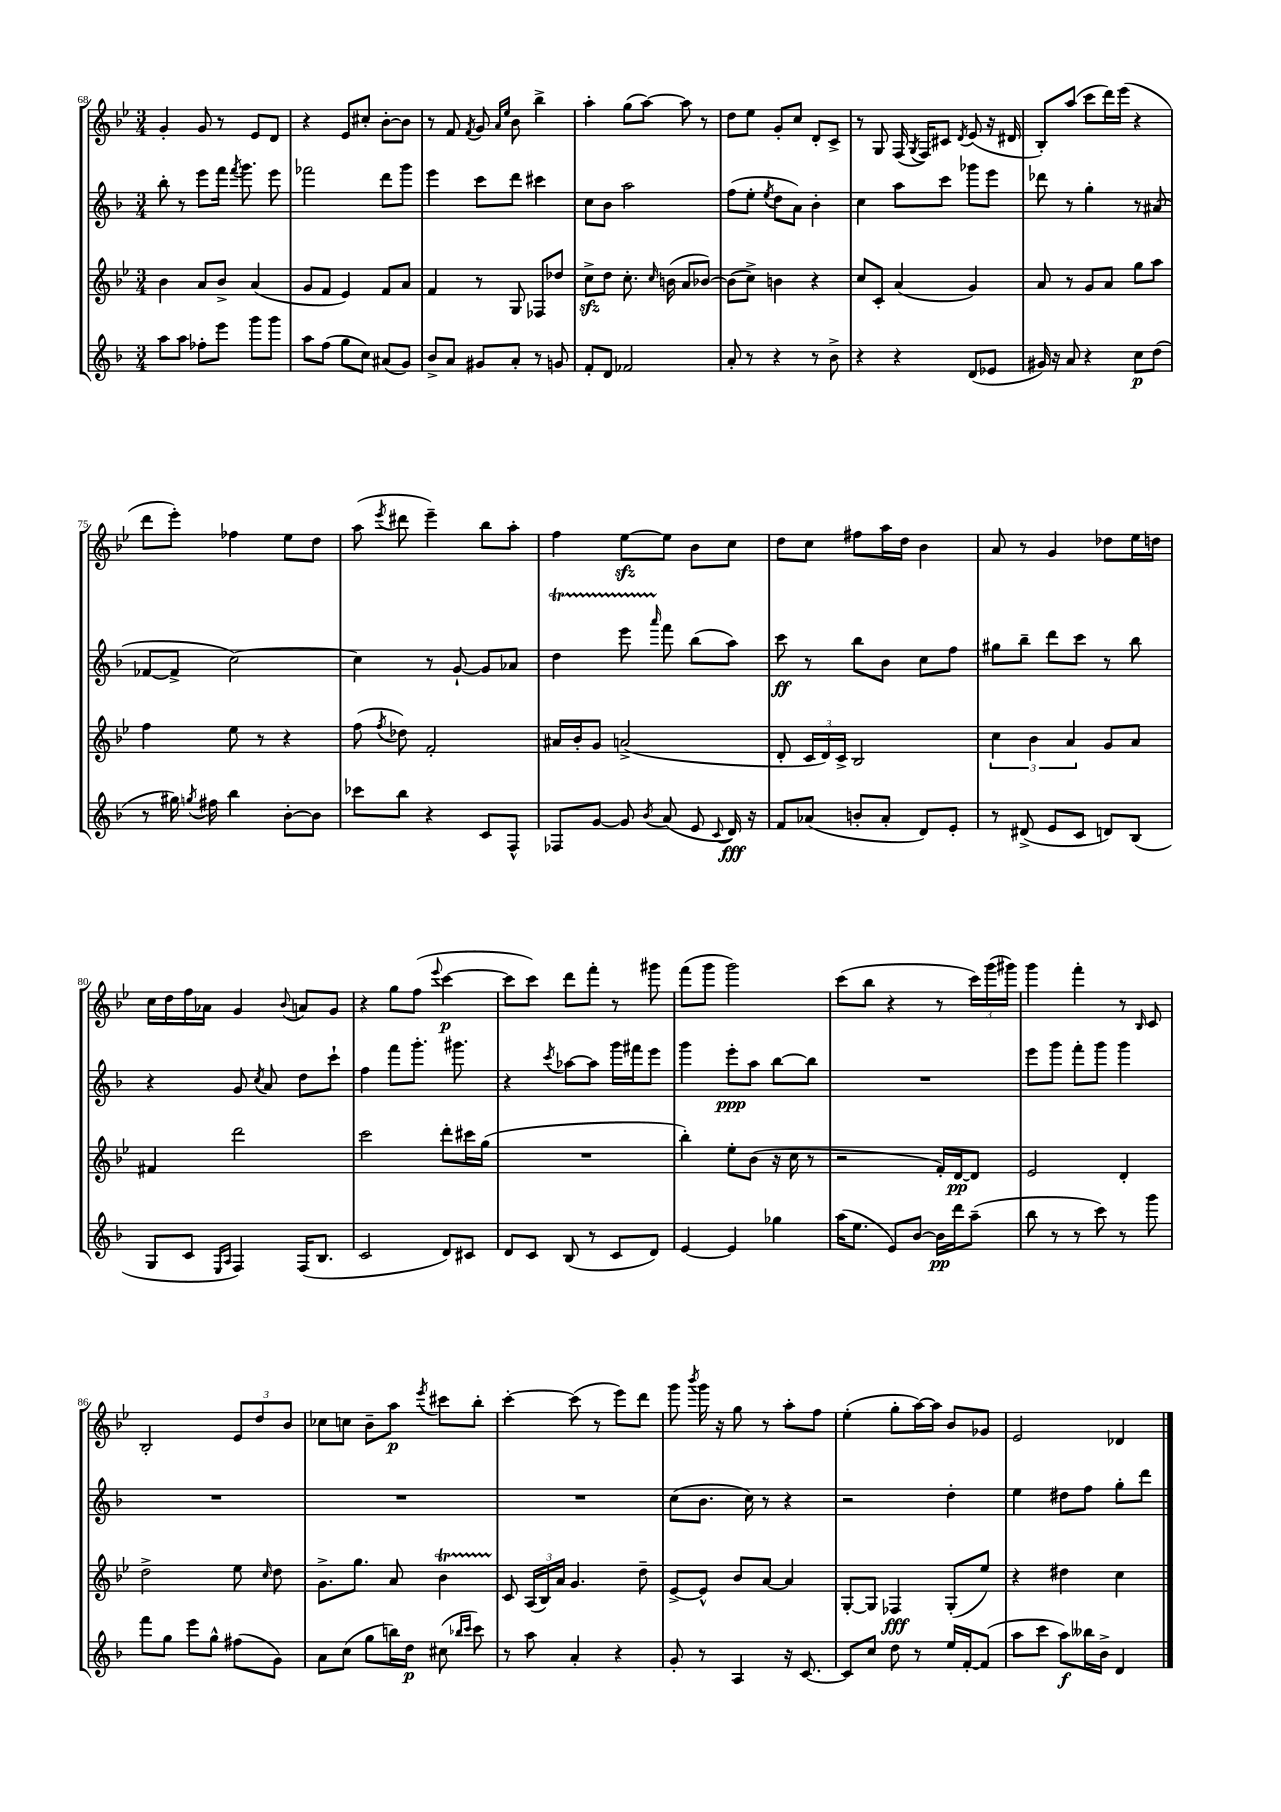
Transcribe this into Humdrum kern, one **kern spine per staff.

**kern	**kern	**kern	**kern
*staff4	*staff3	*staff2	*staff1
*clefG2	*clefG2	*clefG2	*clefG2
*k[b-]	*k[b-e-]	*k[b-]	*k[b-e-]
*M3/4	*M3/4	*M3/4	*M3/4
8aa	4b-	8bb-'	4g'
8aa	.	8r	.
8ff-'	8a	8eee	8g
8eee	8b-^	16fff	8r
.	.	8qfff	.
.	.	8.ggg	.
8ggg	(4a	.	8e-
8ggg	.	8eee	8d
=	=	=	=
8aa	8g	2fff-	4r
(8ff	8f	.	.
8gg	4e-)	.	8e-
8cc)	.	.	8cc#'
(8a#	8f	8ddd	[8b-'
8g)	8a	8ggg	8b-]
=	=	=	=
8b-^	4f	4eee	8r
8a	.	.	8f
.	.	.	8qf
8g#	8r	8ccc	8g
.	.	.	16qqa
.	.	.	16qqee-
8a'	8G	8ddd	8b-
8r	8F-	4ccc#	4bb-^
8g	8dd-	.	.
=	=	=	=
8f'	8cc^	8cc	4aa'
8d	8dd	8b-	.
2f-	8.cc'	2aa	(8gg
.	.	.	[8aa)
.	16qqcc	.	.
.	(16b	.	.
.	8a	.	8aa]
.	[8b-)	.	8r
=	=	=	=
8a'	(8b-]	(8ff	8dd
8r	8cc^)	8ee'	8ee-
.	.	8qee	.
4r	4b	8dd	8g'
.	.	8a)	8cc
8r	4r	4b-'	8d'
8b-^	.	.	8c^
=	=	=	=
4r	8cc	4cc	8r
.	8c'	.	8G
4r	(4a	8aa	(16F
.	.	.	8qG
.	.	.	16F)
.	.	8ccc	8c#
.	.	.	8qd
(8d	4g)	8ggg-	(8e-
8e-	.	8eee	16r
.	.	.	16d#
=	=	=	=
16g#)	8a	8ddd-	8B-')
16r	.	.	.
8a	8r	8r	(8aa
4r	8g	4gg'	8ccc
.	8a	.	16ddd)
.	.	.	(16eee-
8cc	8gg	8r	4r
(8dd	8aa	(8a#	.
=	=	=	=
8r	4ff	[8f-	8ddd
16gg#)	.	8f-^]	8eee-')
8qgg	.	.	.
16ff#	.	.	.
4bb-	8ee-	[2cc)	4ff-
.	8r	.	.
[8b-'	4r	.	8ee-
8b-]	.	.	8dd
=	=	=	=
8ccc-	(8ff	4cc]	(8aa
.	8qff	.	8qeee-
8bb-	8dd-)	.	8ddd#
4r	2f'	8r	4eee-~)
.	.	[8g`	.
8c	.	8g]	8bb-
8F^^	.	8a-	8aa'
=	=	=	=
8F-	16a#	4dd	4ff
.	16b-'	.	.
[8g	8g	.	.
8g]	(2a^	8eee	[8ee-
8qb-	.	16qqaaa	.
(8a	.	8fff	8ee-]
8e	.	(8bb-	8b-
8qqc	.	.	.
16d)	.	8aa)	8cc
16r	.	.	.
=	=	=	=
8f	8d'	8ccc	8dd
(8a-	24c	8r	8cc
.	24d)	.	.
.	24c^	.	.
8b'	2B-	8bb-	8ff#
8a-'	.	8b-	16aa
.	.	.	16dd
8d)	.	8cc	4b-
8e'	.	8ff	.
=	=	=	=
8r	6cc	8gg#	8a
(8d#^	.	8bb-~	8r
.	6b-	.	.
8e	.	8ddd	4g
.	6a	.	.
8c	.	8ccc	.
8d)	8g	8r	8dd-
(8B-	8a	8bb-	16ee-
.	.	.	16dd
=	=	=	=
8G	4f#	4r	16cc
.	.	.	16dd
8c	.	.	16ff
.	.	.	16a-
16qqE	.	.	.
16qqA	.	.	.
4F)	2ddd	8g	4g
.	.	8qcc	.
.	.	8a	.
.	.	.	8qqb-
(16F	.	8dd	8a
8.B-	.	.	.
.	.	8ccc`	8g
=	=	=	=
2c	2ccc	4ff	4r
.	.	8fff	8gg
.	.	8.ggg'	(8ff
.	.	.	8qqeee-
8d)	8ddd'	.	[4ccc
.	.	8.ggg#	.
8c#	16ccc#	.	.
.	(16gg	.	.
=	=	=	=
8d	2.r	4r	8ccc]
8c	.	.	8ccc)
.	.	8qccc	.
(8B-	.	[8aa-	8ddd
8r	.	8aa-]	8fff'
8c	.	16ggg	8r
.	.	16fff#	.
8d)	.	8eee	8ggg#
=	=	=	=
[4e	4bb-')	4ggg	(8fff
.	.	.	8ggg
4e]	8ee-'	8eee'	2ggg)
.	(8b-	8aa	.
4gg-	16r	[8bb-	.
.	16cc	.	.
.	8r	8bb-]	.
=	=	=	=
(16aa	2r	2.r	(8ccc
8.ee	.	.	.
.	.	.	8bb-
8e)	.	.	4r
[8b-	.	.	.
16b-]	16f')	.	8r
16ddd	[16d	.	.
(8aa~	8d]	.	24ccc)
.	.	.	(24ggg
.	.	.	24ggg#)
=	=	=	=
8bb-	2e-	8eee	4ggg
8r	.	8ggg	.
8r	.	8fff'	4fff'
8ccc)	.	8ggg	.
8r	4d'	4ggg	8r
.	.	.	16qqB-
8ggg	.	.	8c
=	=	=	=
8fff	2dd^	2.r	2B-'
8gg	.	.	.
8eee	.	.	.
8gg^^	.	.	.
(8ff#	8ee-	.	12e-
.	.	.	12dd
.	16qqcc	.	.
8g)	8dd	.	.
.	.	.	12b-
=	=	=	=
8a	8.g^	2.r	8cc-
(8cc	.	.	8cc
.	8.gg	.	.
8gg	.	.	8b-~
16bb)	8a	.	8aa
16dd	.	.	.
.	.	.	8qeee-
(8cc#	4b-	.	8ccc#
16qqbb-	.	.	.
16qqccc	.	.	.
8ccc)	.	.	8bb-'
=	=	=	=
8r	8c	2.r	[4ccc'
8aa	(24A	.	.
.	24B-)	.	.
.	24a	.	.
4a'	4.g	.	(8ccc]
.	.	.	8r
4r	.	.	8eee-)
.	8dd~	.	8ddd
=	=	=	=
8g'	[8e-^	(8cc	8ggg
.	.	.	8qbbb-
8r	8e-^^]	8.b-	16ggg
.	.	.	16r
4A	8b-	.	8gg
.	.	16cc)	.
.	[8a	8r	8r
16r	4a]	4r	8aa'
[8.c	.	.	.
.	.	.	8ff
=	=	=	=
8c]	[8G'	2r	(4ee-'
8cc	8G]	.	.
8dd	4F-	.	8gg'
8r	.	.	[16aa)
.	.	.	16aa]
16ee	(8G'	4dd'	8b-
[16f'	.	.	.
(8f]	8ee-)	.	8g-
=	=	=	=
8aa	4r	4ee	2e-
8ccc	.	.	.
8aa)	4dd#	8dd#	.
16bb--	.	8ff	.
16b-^	.	.	.
4d	4cc	8gg'	4d-
.	.	8ddd	.
==	==	==	==
*-	*-	*-	*-
